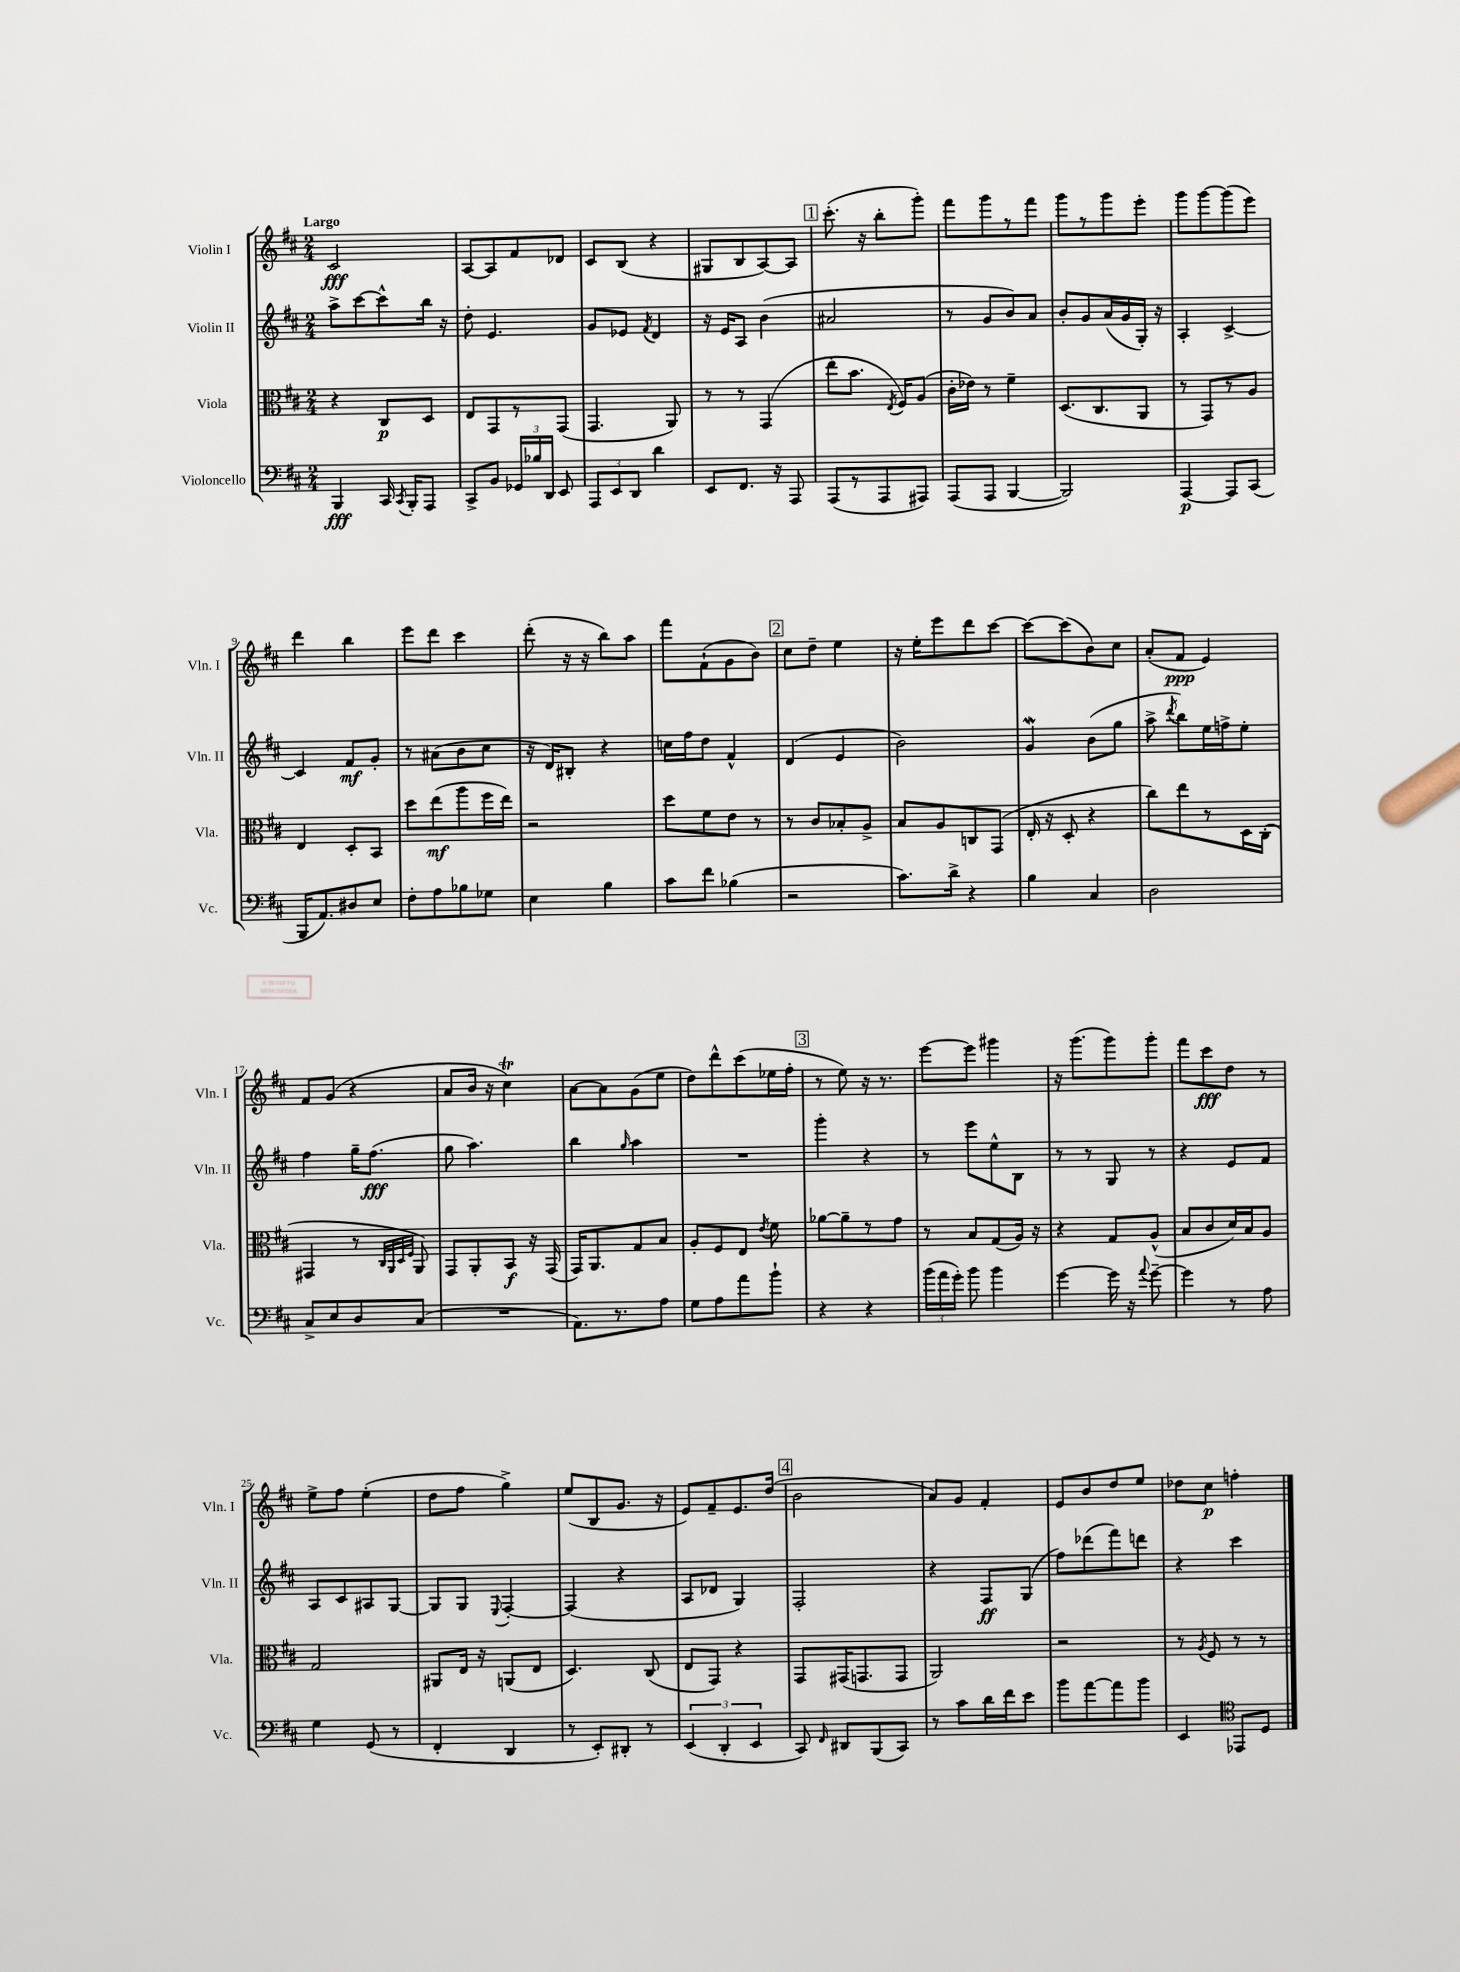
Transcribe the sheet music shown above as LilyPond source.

<<
\new StaffGroup <<
\new Staff = "s0" \with { instrumentName = "Violin I" shortInstrumentName = "Vln. I" } {
    \clef treble \key d \major \numericTimeSignature \time 2/4 \tempo "Largo"
    \autoBeamOff cis'2\fff |
    a8[~ a8 fis'8 des'8] |
    cis'8[ b8]( r4 |
    gis8[ b8 a8~) a8] |
    \mark \markup { \box "1" } cis'''8.-.( r16 b''8[-. g'''8]-.) |
    fis'''8[ g'''8 r8 fis'''8] |
    g'''8[ r8 g'''8 e'''8]-. |
    g'''8[ g'''8~ g'''8( e'''8]) |
    d'''4 b''4 |
    e'''8[ d'''8] cis'''4 |
    d'''8-.( r16 r16 b''8[) a''8] |
    fis'''8[ fis'8-!( g'8 b'8]) |
    \mark \markup { \box "2" } cis''8[ d''8]-- e''4 |
    r16 e''16[-. e'''8 d'''8 cis'''8]~ |
    cis'''8[~ cis'''8( b'8) cis''8] |
    a'8[-.( fis'8]\ppp e'4) |
    fis'8[ g'8]( r4 |
    a'8[ b'16] r16 cis''4\trill) |
    a'8[~ a'8 g'8( e''8] |
    d''8[) d'''8-^ cis'''8( ees''16 fis''16]-. |
    \mark \markup { \box "3" } r8 e''8) r16 r8. |
    e'''8[~ e'''8] gis'''4 |
    r16 g'''8.[( g'''8) g'''8]-. |
    fis'''8[ cis'''8\fff d''8] r8 |
    e''8[-> fis''8] e''4-.( |
    d''8[ fis''8] g''4->) |
    e''8[( b8 g'8.] r16 |
    e'8[) fis'8-- e'8. d''16]( |
    \mark \markup { \box "4" } b'2 |
    a'8[) g'8] fis'4-. |
    e'8[ b'8 d''8 e''8] |
    des''8[ cis''8]\p f''4-. \bar "|." |
}
\new Staff = "s1" \with { instrumentName = "Violin II" shortInstrumentName = "Vln. II" } {
    \clef treble \key d \major \numericTimeSignature \time 2/4
    \autoBeamOff a''8[-> cis'''8~ cis'''8-^ b''16] r16 |
    d''8-. e'4. |
    g'8[ ees'8] \acciaccatura { fis'8 } d'4 |
    r16 e'16[ a8] b'4( |
    \mark \markup { \box "1" } ais'2 |
    r8 g'8[ b'8) a'8] |
    b'8[-. g'8 a'16( g'16 g16]-.) r16 |
    a4-. cis'4~-> |
    cis'4 fis'8[\mf g'8]-. |
    r8 ais'8[( b'8 cis''8] |
    r16 d'16[) bis8]-. r4 |
    c''16[ fis''16 d''8] fis'4-^ |
    \mark \markup { \box "2" } d'4( e'4 |
    b'2) |
    g'4\mordent b'8[( g''8] |
    a''8-> \acciaccatura { d'''8 } b''8[) e''16 f''16-> e''8]-. |
    fis''4 g''16[-- fis''8.]\fff( |
    g''8 a''4.) |
    b''4 \grace { g''16 } a''4 |
    R2 |
    \mark \markup { \box "3" } g'''4-. r4 |
    r8 e'''8[ e''8-^ b8] |
    r8 r8 g8 r8 |
    r4 e'8[ fis'8] |
    a8[ cis'8 ais8 g8]~ |
    g8[ g8] \appoggiatura { e8 } fis4~-. |
    fis4( r4 |
    a8[ des'8] g4) |
    \mark \markup { \box "4" } fis2-. |
    r4 fis8[\ff g8]( |
    fis''8[) des'''8( fis'''8) d'''8] |
    r4 cis'''4 \bar "|." |
}
\new Staff = "s2" \with { instrumentName = "Viola" shortInstrumentName = "Vla." } {
    \clef alto \key d \major \numericTimeSignature \time 2/4
    \autoBeamOff r4 cis8[\p d8] |
    e8[ g,8 r8 g,8]( |
    g,4. a,8) |
    r8 r8 g,4( |
    \mark \markup { \box "1" } e''8[-. b'8.] \acciaccatura { e8 } fis16[) a8]( |
    cis'16[-. ees'16]) r8 fis'4-- |
    d8.[( cis8. a,8] |
    r8 g,8[) r8 a8] |
    e4 d8[-. b,8] |
    d''8[ e''8\mf( a''8 fis''16 e''16]) |
    r2 |
    d''8[ fis'8 e'8] r8 |
    \mark \markup { \box "2" } r8 cis'8[ bes8-. a8]-> |
    b8[ a8 c8 g,8]( |
    e16-. r16 d8-. r4 |
    cis''8[) e''8 r8 d16 cis16]-.( |
    gis,4 r8 \grace { cis32[ a,32 d32 fis32] } a,8) |
    g,8[ a,8-. b,8]\f r16 g,16( |
    g,16[) a,8. g8 b8] |
    a8[-. fis8 e8] \acciaccatura { e'8 } fis'8 |
    \mark \markup { \box "3" } aes'8[~ aes'8-- r8 g'8] |
    r8 b8[ g8( a16]) r16 |
    r4 g8[ a8]-^( |
    b8[ cis'8 d'16) b16 a8] |
    g2 |
    ais,8[ e16] r16 a,8[( e8] |
    d4.) cis8( |
    e8[ g,8]) r4 |
    \mark \markup { \box "4" } g,8[ gis,16( g,8. g,8] |
    a,2) |
    r2 |
    r8 \acciaccatura { a8 } fis8 r8 r8 \bar "|." |
}
\new Staff = "s3" \with { instrumentName = "Violoncello" shortInstrumentName = "Vc." } {
    \clef bass \key d \major \numericTimeSignature \time 2/4
    \autoBeamOff b,,4\fff cis,16 \acciaccatura { cis,8 } b,,16[-. a,,8] |
    cis,8[-> b,8] \tuplet 3/2 { ges,16[ bes16 d,16] } e,8 |
    \tuplet 3/2 { a,,8[ e,8 d,8] } d'4 |
    e,8[ fis,8.] r16 a,,8 |
    \mark \markup { \box "1" } a,,8[( r8 a,,8 ais,,8]) |
    a,,8[( a,,8] b,,4~ |
    b,,2) |
    a,,4~\p a,,8[ cis,8]( |
    b,,16[ a,8.) dis8 e8] |
    fis8[-. a8 bes8 ges8] |
    e4 b4 |
    cis'8[ fis'8] bes4( |
    \mark \markup { \box "2" } r2 |
    cis'8.[) d'16]-> r4 |
    b4 cis4 |
    d2 |
    cis8[-> e8 d8 cis8]( |
    R2 |
    a,8.[) r8. a8] |
    g8[ a8 a'8 b'8]-! |
    \mark \markup { \box "3" } r4 r4 |
    \tuplet 3/2 { b'16[( a'16 g'16]-.) } b'8 b'4 |
    g'4~ g'16 r16 \appoggiatura { a'8 } g'8~-- |
    g'4 r8 a8 |
    g4 g,8( r8 |
    fis,4-. d,4 |
    r8 e,8[-.) dis,8]-. r8 |
    \tuplet 3/2 { e,4( d,4-. e,4 } |
    \mark \markup { \box "4" } cis,8) \grace { fis,16 } dis,8[ b,,8( cis,8]) |
    r8 cis'8[ d'16 fis'16 e'8] |
    b'8[ a'8~ a'8 b'8] |
    e,4 \clef tenor ees,8[ d8] \bar "|." |
}
>>
>>
